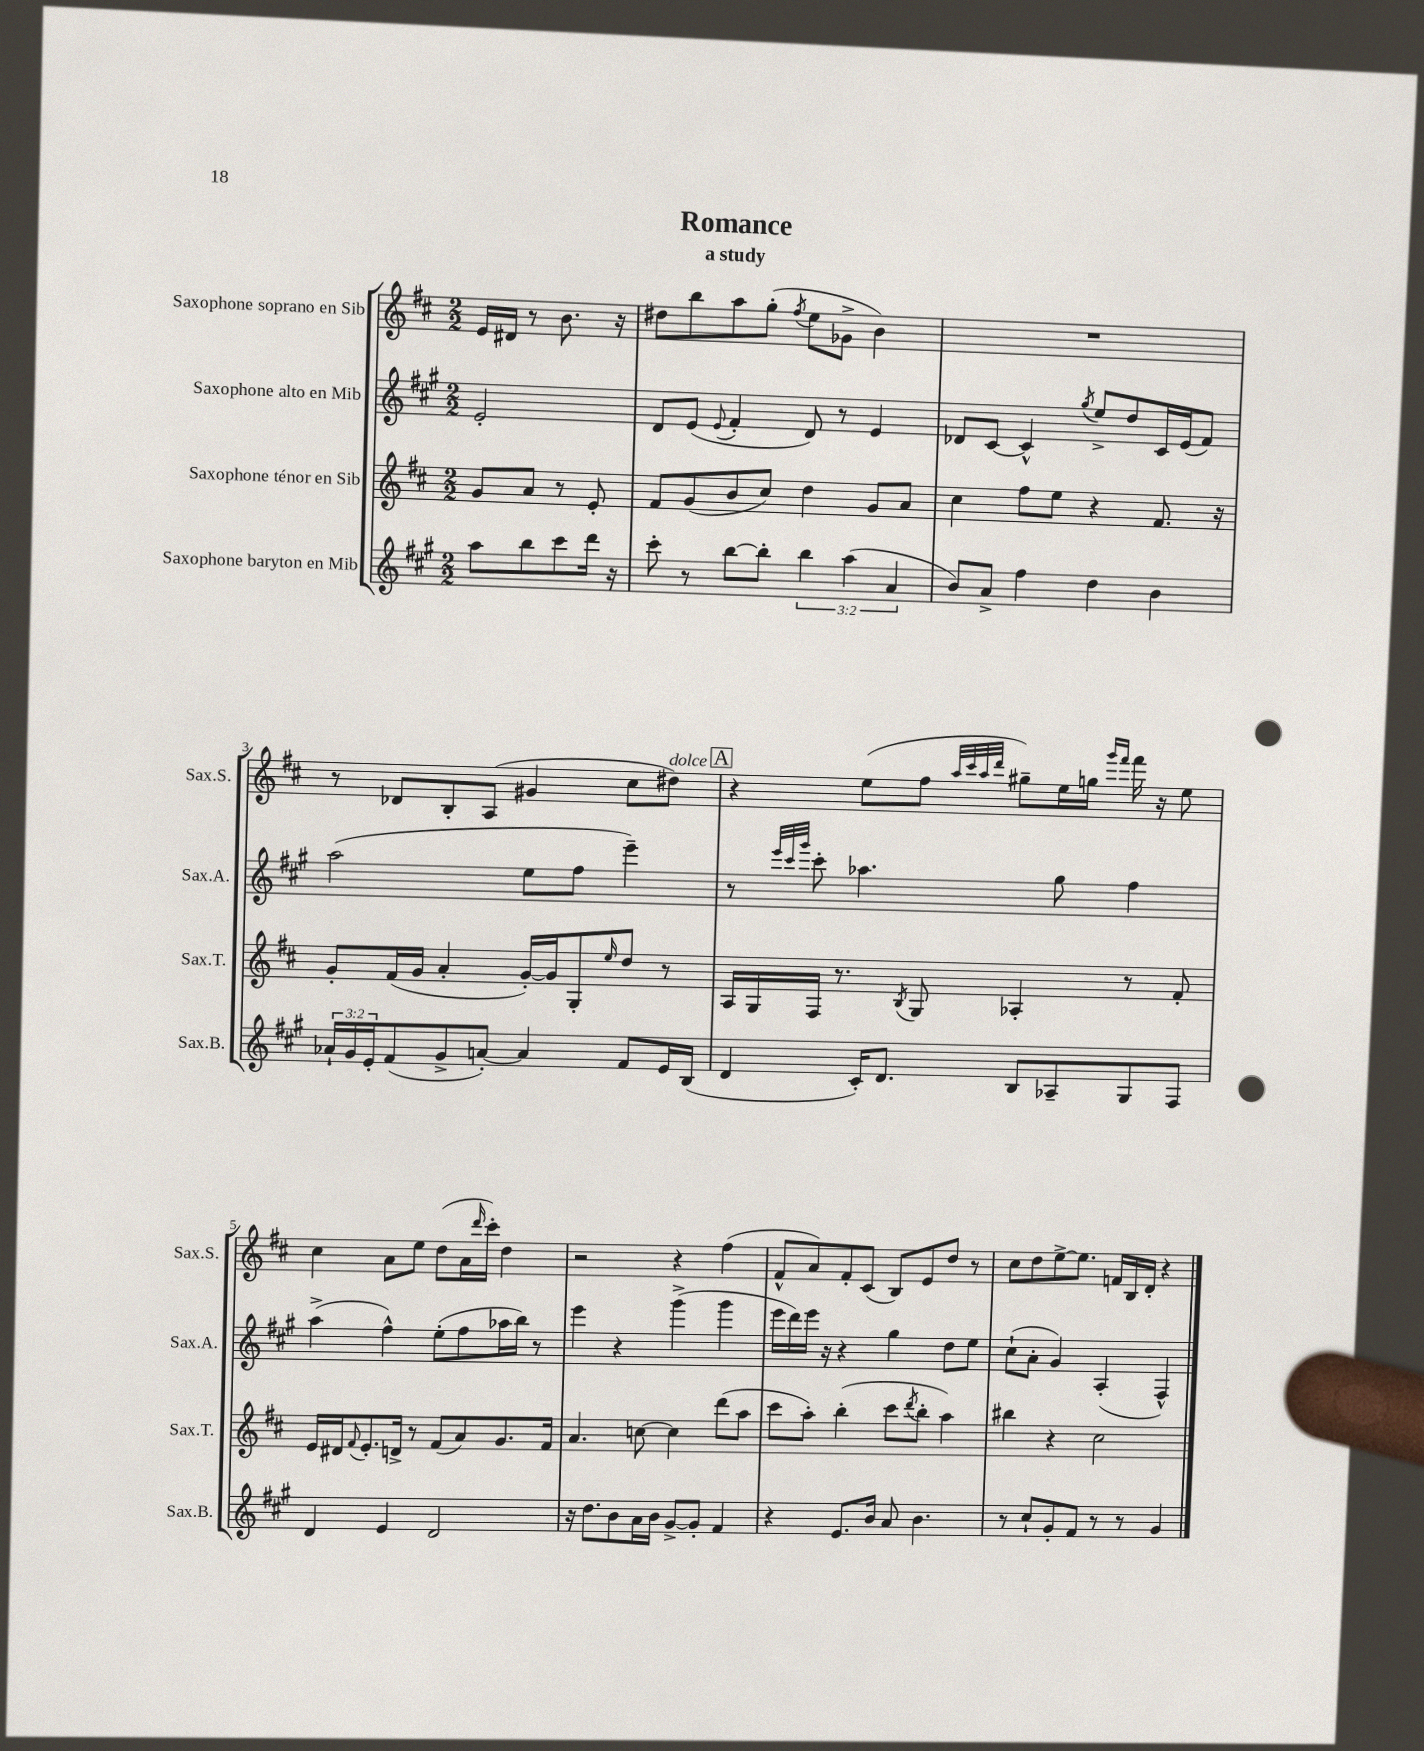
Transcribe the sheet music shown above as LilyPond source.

\header { title = "Romance" subtitle = "a study" }
<<
\new StaffGroup <<
\new Staff = "s0" \with { instrumentName = "Saxophone soprano en Sib" shortInstrumentName = "Sax.S." } {
    \clef treble \key d \major \numericTimeSignature \time 2/2 \partial 2
    e'16 dis'16 r8 b'8. r16 |
    dis''8 b''8 a''8 g''8-.( \acciaccatura { fis''8 } e''8 ges'8-> b'4) |
    R1 |
    r8 des'8 b8-. a8( gis'4 cis''8 dis''8^\markup { \italic "dolce" }) |
    \mark \markup { \box "A" } r4 e''8( fis''8 \grace { a''32 cis'''32 a''32 d'''32 } gis''8--) e''16 g''16 \grace { g'''16 fis'''16 } fis'''16 r16 e''8 |
    cis''4 a'8 e''8 d''8( a'16 \grace { d'''16 } cis'''16-.) d''4 |
    r2 r4 fis''4( |
    fis'8-^ a'8) fis'8-. cis'8( b8) e'8 d''8 r8 |
    cis''8 d''8 e''8~-> e''8. f'16 b16 d'16-. r4 \bar "|." |
}
\new Staff = "s1" \with { instrumentName = "Saxophone alto en Mib" shortInstrumentName = "Sax.A." } {
    \clef treble \key a \major \numericTimeSignature \time 2/2 \partial 2
    e'2-. |
    d'8 e'8( \appoggiatura { e'8 } fis'4-. d'8) r8 e'4 |
    des'8 cis'8~ cis'4-^ \acciaccatura { gis''8 } e''8-> d''8 cis'16 e'16( fis'8) |
    a''2( e''8 fis''8 e'''4--) |
    \mark \markup { \box "A" } r8 \grace { e'''32 cis'''32 gis'''32 } cis'''8-. aes''4. gis''8 fis''4 |
    a''4->( fis''4-^) e''8-.( fis''8 aes''16 b''16) r8 |
    e'''4 r4 gis'''4->( gis'''4 |
    e'''16 d'''16) e'''16 r16 r4 gis''4 d''8 e''8 |
    cis''8-!( a'8-. gis'4) a4-.( fis4-^) \bar "|." |
}
\new Staff = "s2" \with { instrumentName = "Saxophone ténor en Sib" shortInstrumentName = "Sax.T." } {
    \clef treble \key d \major \numericTimeSignature \time 2/2 \partial 2
    g'8 a'8 r8 e'8-. |
    fis'8 g'8( b'8 cis''8) d''4 g'8 a'8 |
    cis''4 fis''8 e''8 r4 fis'8. r16 |
    g'8-. fis'16( g'16 a'4-. g'16~-.) g'16 g8-. \grace { e''16 } d''8 r8 |
    \mark \markup { \box "A" } a16 g16 fis16 r8. \acciaccatura { b8 } g8 aes4-. r8 fis'8-. |
    e'16 dis'16 \appoggiatura { fis'8 } e'8.-. d'16-> r8 fis'8( a'8) g'8. fis'16 |
    a'4. c''8~ c''4 d'''8( a''8 |
    cis'''8 a''8-.) b''4-.( cis'''8 \acciaccatura { d'''8 } b''8-. a''4) |
    bis''4 r4 cis''2 \bar "|." |
}
\new Staff = "s3" \with { instrumentName = "Saxophone baryton en Mib" shortInstrumentName = "Sax.B." } {
    \clef treble \key a \major \numericTimeSignature \time 2/2 \override Staff.TupletNumber.text = #tuplet-number::calc-fraction-text \partial 2
    a''8 b''8 cis'''8 d'''16 r16 |
    cis'''8-. r8 b''8~ b''8-. \tuplet 3/2 { b''4 a''4( a'4 } |
    b'8) a'8-> fis''4 d''4 b'4 |
    \tuplet 3/2 { aes'16-! gis'16 e'16-. } fis'8( gis'8-> a'8~-.) a'4 fis'8 e'16 b16( |
    \mark \markup { \box "A" } d'4 cis'16-.) d'8. b8 aes8-- gis8 fis8 |
    d'4 e'4 d'2 |
    r16 d''8. b'8 a'16 b'16 gis'8~-> gis'8-. fis'4 |
    r4 e'8. b'16 a'8 b'4. |
    r8 cis''8-! gis'8-. fis'8 r8 r8 gis'4 \bar "|." |
}
>>
>>
